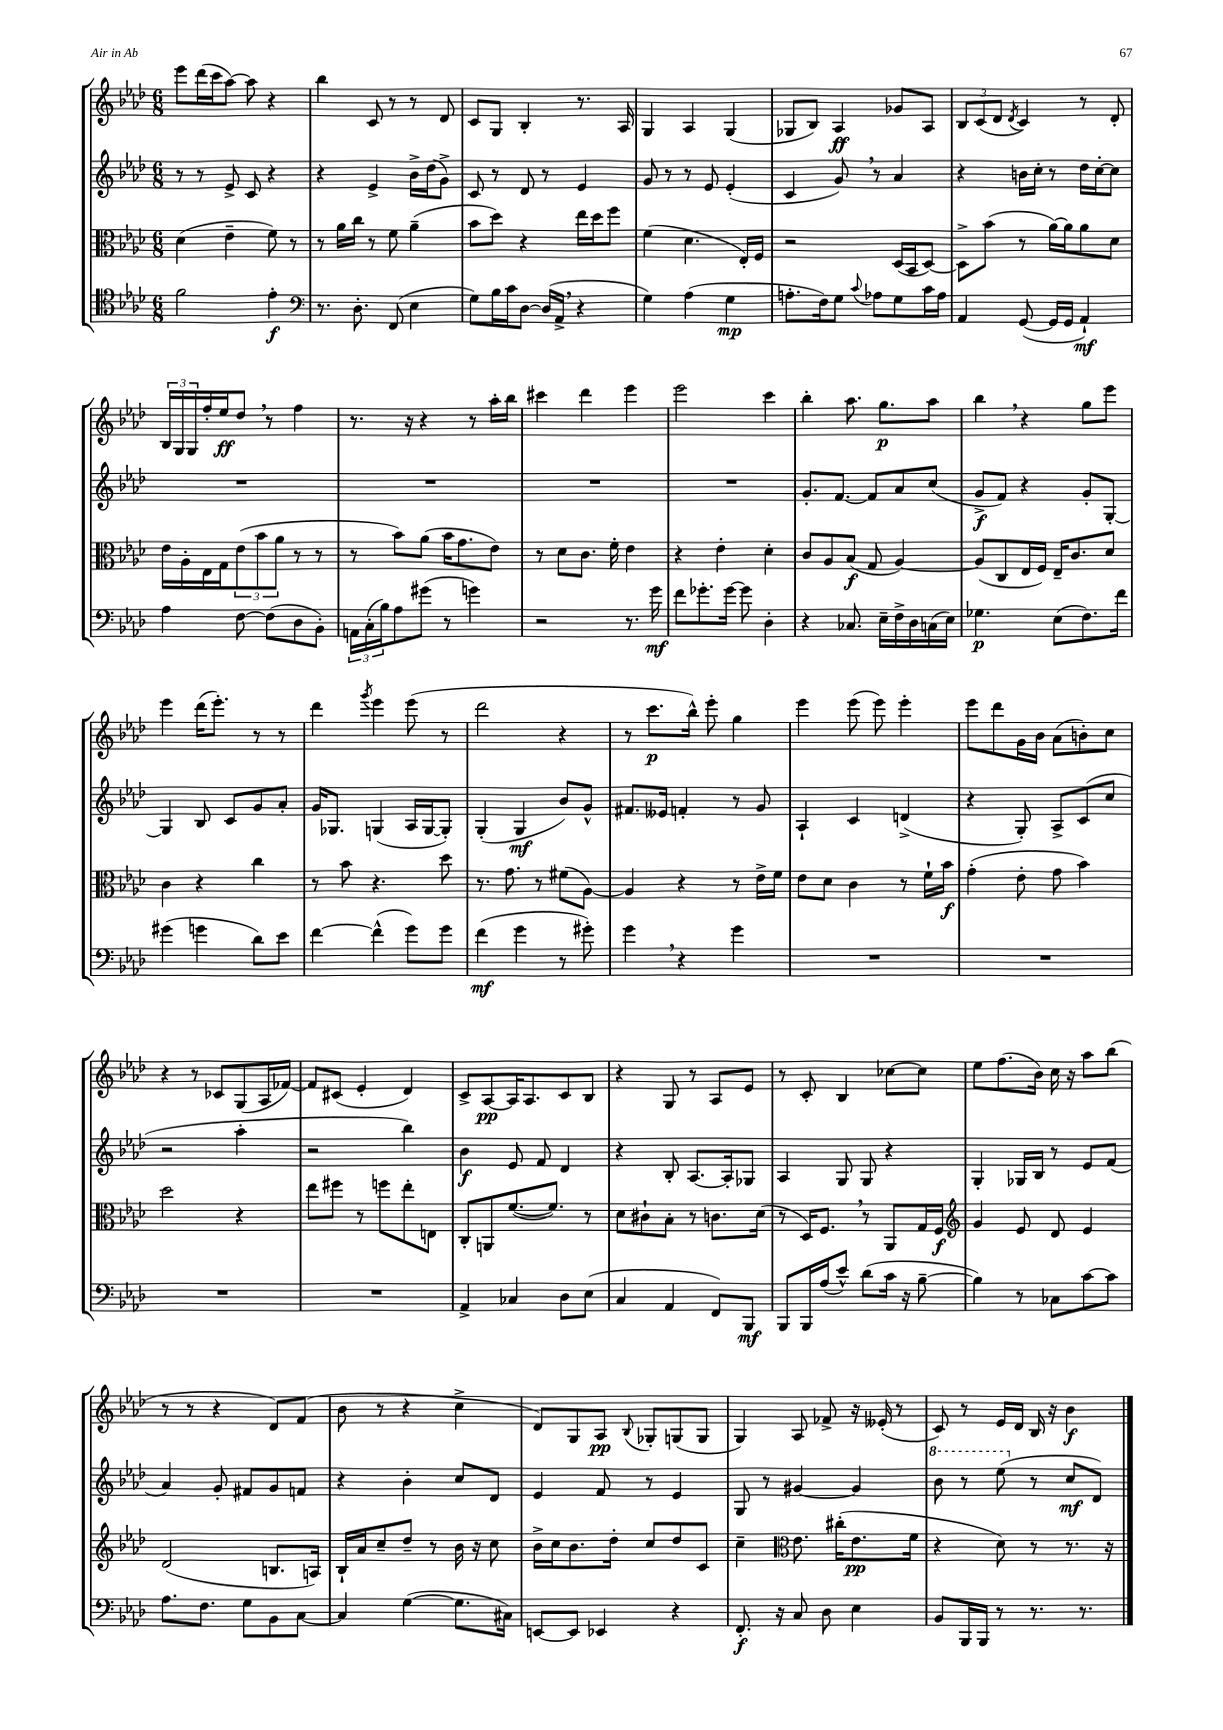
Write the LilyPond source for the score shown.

<<
\new StaffGroup <<
\new Staff = "s0" {
    \clef treble \key aes \major \numericTimeSignature \time 6/8
    ees'''8 des'''16( c'''16 aes''8~) aes''8 r4 |
    bes''4 c'8 r8 r8 des'8 |
    c'8 g8 bes4-. r8. aes16 |
    g4 aes4 g4( |
    ges8 bes8) aes4\ff ges'8 aes8 |
    \tuplet 3/2 { bes8 c'8( des'8 } \acciaccatura { des'8 } c'4) r8 des'8-. |
    \tuplet 3/2 { bes16 g16 g16 } f''16-. ees''16\ff des''8 \breathe r8 f''4 |
    r8. r16 r4 r8 aes''16-. bes''16 |
    cis'''4 des'''4 ees'''4 |
    ees'''2 c'''4 |
    bes''4-. aes''8. g''8.\p aes''8 |
    bes''4 \breathe r4 g''8 ees'''8 |
    ees'''4 des'''16( ees'''8.-.) r8 r8 |
    des'''4 \acciaccatura { g'''8 } ees'''4 ees'''8( r8 |
    des'''2 r4 |
    r8 c'''8.\p bes''16-^) ees'''8-. g''4 |
    ees'''4 ees'''8( ees'''8) ees'''4-. |
    ees'''8 des'''8 g'16 bes'16 aes'8( b'8-.) c''8 |
    r4 r8 ces'8 g8( aes16 fes'16~) |
    fes'8 cis'8( ees'4-. des'4) |
    c'8-> aes8~\pp aes16 aes8. c'8 bes8 |
    r4 g8 r8 aes8 ees'8 |
    r8 c'8-. bes4 ces''8~ ces''8 |
    ees''8 f''8.( bes'16) c''16 r16 aes''8 bes''8( |
    r8 r8 r4 des'8) f'8( |
    bes'8 r8 r4 c''4-> |
    des'8) g8 aes8\pp \appoggiatura { bes8 } ges8-. g8( g8 |
    g4) aes8 fes'8-> r16 eeses'16-.( r8 |
    c'8) r8 ees'16 des'16 bes16 r16 bes'4\f \bar "|." |
}
\new Staff = "s1" {
    \clef treble \key aes \major \numericTimeSignature \time 6/8
    r8 r8 ees'8-> c'8 r4 |
    r4 ees'4-> bes'16-> des''16( g'8->) |
    c'8 r8 des'8 r8 ees'4 |
    g'8 r8 r8 ees'8 ees'4-.( |
    c'4 g'8) \breathe r8 aes'4 |
    r4 b'16 c''16-. r8 des''16 c''16~-. c''8 |
    R2. |
    R2. |
    R2. |
    R2. |
    g'8.-. f'8.~ f'8 aes'8 c''8( |
    g'8->\f f'8) r4 g'8-. g8~-. |
    g4 bes8 c'8 g'8 aes'8-. |
    g'16 ges8. g4( aes16 g16~ g8-.) |
    g4-.( g4\mf bes'8) g'8-^ |
    fis'8. eeses'16 f'4-. r8 g'8 |
    aes4-! c'4 d'4->( |
    r4 g8-.) aes8-> c'8( c''8 |
    r2 aes''4-. |
    r2 bes''4) |
    bes'4\f ees'8 f'8 des'4 |
    r4 bes8-. aes8.~ aes16-. ges8 |
    aes4 g8 g8 r4 |
    g4-. ges16 bes16 r8 ees'8 f'8( |
    aes'4) g'8-. fis'8 g'8 f'8 |
    r4 bes'4-. c''8 des'8 |
    ees'4 f'8 r8 ees'4 |
    g8 r8 gis'4~ gis'4 |
    \ottava #1 bes''8 r8 ees'''8( \ottava #0 r8 c''8\mf des'8) \bar "|." |
}
\new Staff = "s2" {
    \clef alto \key aes \major \numericTimeSignature \time 6/8
    des'4( ees'4-- f'8) r8 |
    r8 aes'16 c''16 r8 f'8 aes'4--( |
    bes'8 des''8) r4 ees''16 des''16 f''8 |
    f'4( des'4. ees16-.) f16 |
    r2 des16( bes,16 des8~) |
    des8-> bes'8( r8 aes'16~) aes'16 aes'8 des'8 |
    ees'16 aes16-. ees16 g16 \tuplet 3/2 { ees'8( bes'8 aes'8 } r8 r8 |
    r8 bes'8) aes'8( bes'16 g'8. ees'8) |
    r8 des'8 c'8. f'16-. ees'4 |
    r4 ees'4-. des'4-. |
    c'8 aes8 bes8\f( g8 aes4~) |
    aes8( c8 ees16 f16) ees16-- c'8. des'8 |
    c'4 r4 c''4 |
    r8 bes'8 r4. des''8 |
    r8. g'8. r8 fis'8( aes8~) |
    aes4 r4 r8 ees'16-> f'16 |
    ees'8 des'8 c'4 r8 f'16-! bes'16\f |
    g'4-.( ees'8-. g'8 bes'4) |
    des''2 r4 |
    ees''8 fis''8 r8 f''8 ees''8-. e8 |
    c8-. a,8 f'8.~( f'8.) r8 |
    des'8 cis'8-! bes8-. r8 c'8. des'16( |
    r8 des16) f8. \breathe r8 aes,8 g16 f16\f |
    \clef treble g'4 ees'8 des'8 ees'4 |
    des'2( b8. a16) |
    bes16-! aes'16 c''8-- des''8-- r8 bes'16 r16 c''8 |
    bes'16-> c''16 bes'8. des''16-. c''8 des''8 c'8 |
    c''4-- \clef alto ees'8. cis''16-.( ees'8.\pp f'16 |
    r4 des'8) r8 r8. r16 \bar "|." |
}
\new Staff = "s3" {
    \clef tenor \key aes \major \numericTimeSignature \time 6/8
    f'2 ees'4-.\f |
    \clef bass r8. des8.-. f,8( ees4 |
    g8) bes16 c'16 des8~ des16( aes,16-> \breathe r4 |
    g4) aes4( g4\mp |
    a8.-. f16) g8 \appoggiatura { c'8 } aes8 g8 c'16 aes16 |
    aes,4 g,8~( g,16 g,16 aes,4-!\mf) |
    aes4 f8~ f8( des8 bes,8-.) |
    \tuplet 3/2 { a,16 c16-.( bes16) } aes8 gis'8( r8 g'4) |
    r2 r8. g'16\mf |
    f'8 ges'8.-. ges'16~ ges'8 des4-. |
    r4 ces8. ees16-- f16-> des16 c16( ees16) |
    ges4.\p ees8( f8.) f'16 |
    gis'4( g'4 des'8) ees'8 |
    f'4~ f'4-^( g'8) g'8 |
    f'4\mf( g'4 r8 gis'8-.) |
    g'4 \breathe r4 g'4 |
    R2. |
    R2. |
    R2. |
    R2. |
    aes,4-> ces4 des8 ees8( |
    c4 aes,4 f,8) bes,,8\mf |
    bes,,8 bes,,16 aes16( ees'8-^) des'8( c'16 r16 bes8~-- |
    bes4) r8 ces8 c'8~ c'8 |
    aes8. f8. g8 bes,8 c8~ |
    c4 g4~( g8. cis16) |
    e,8~ e,8 ees,4 r4 |
    f,8.-.\f r16 c8 des8 ees4 |
    bes,8 bes,,16 bes,,16 r8 r8. r8. \bar "|." |
}
>>
>>
\layout { \context { \Score \remove "Bar_number_engraver" } }
